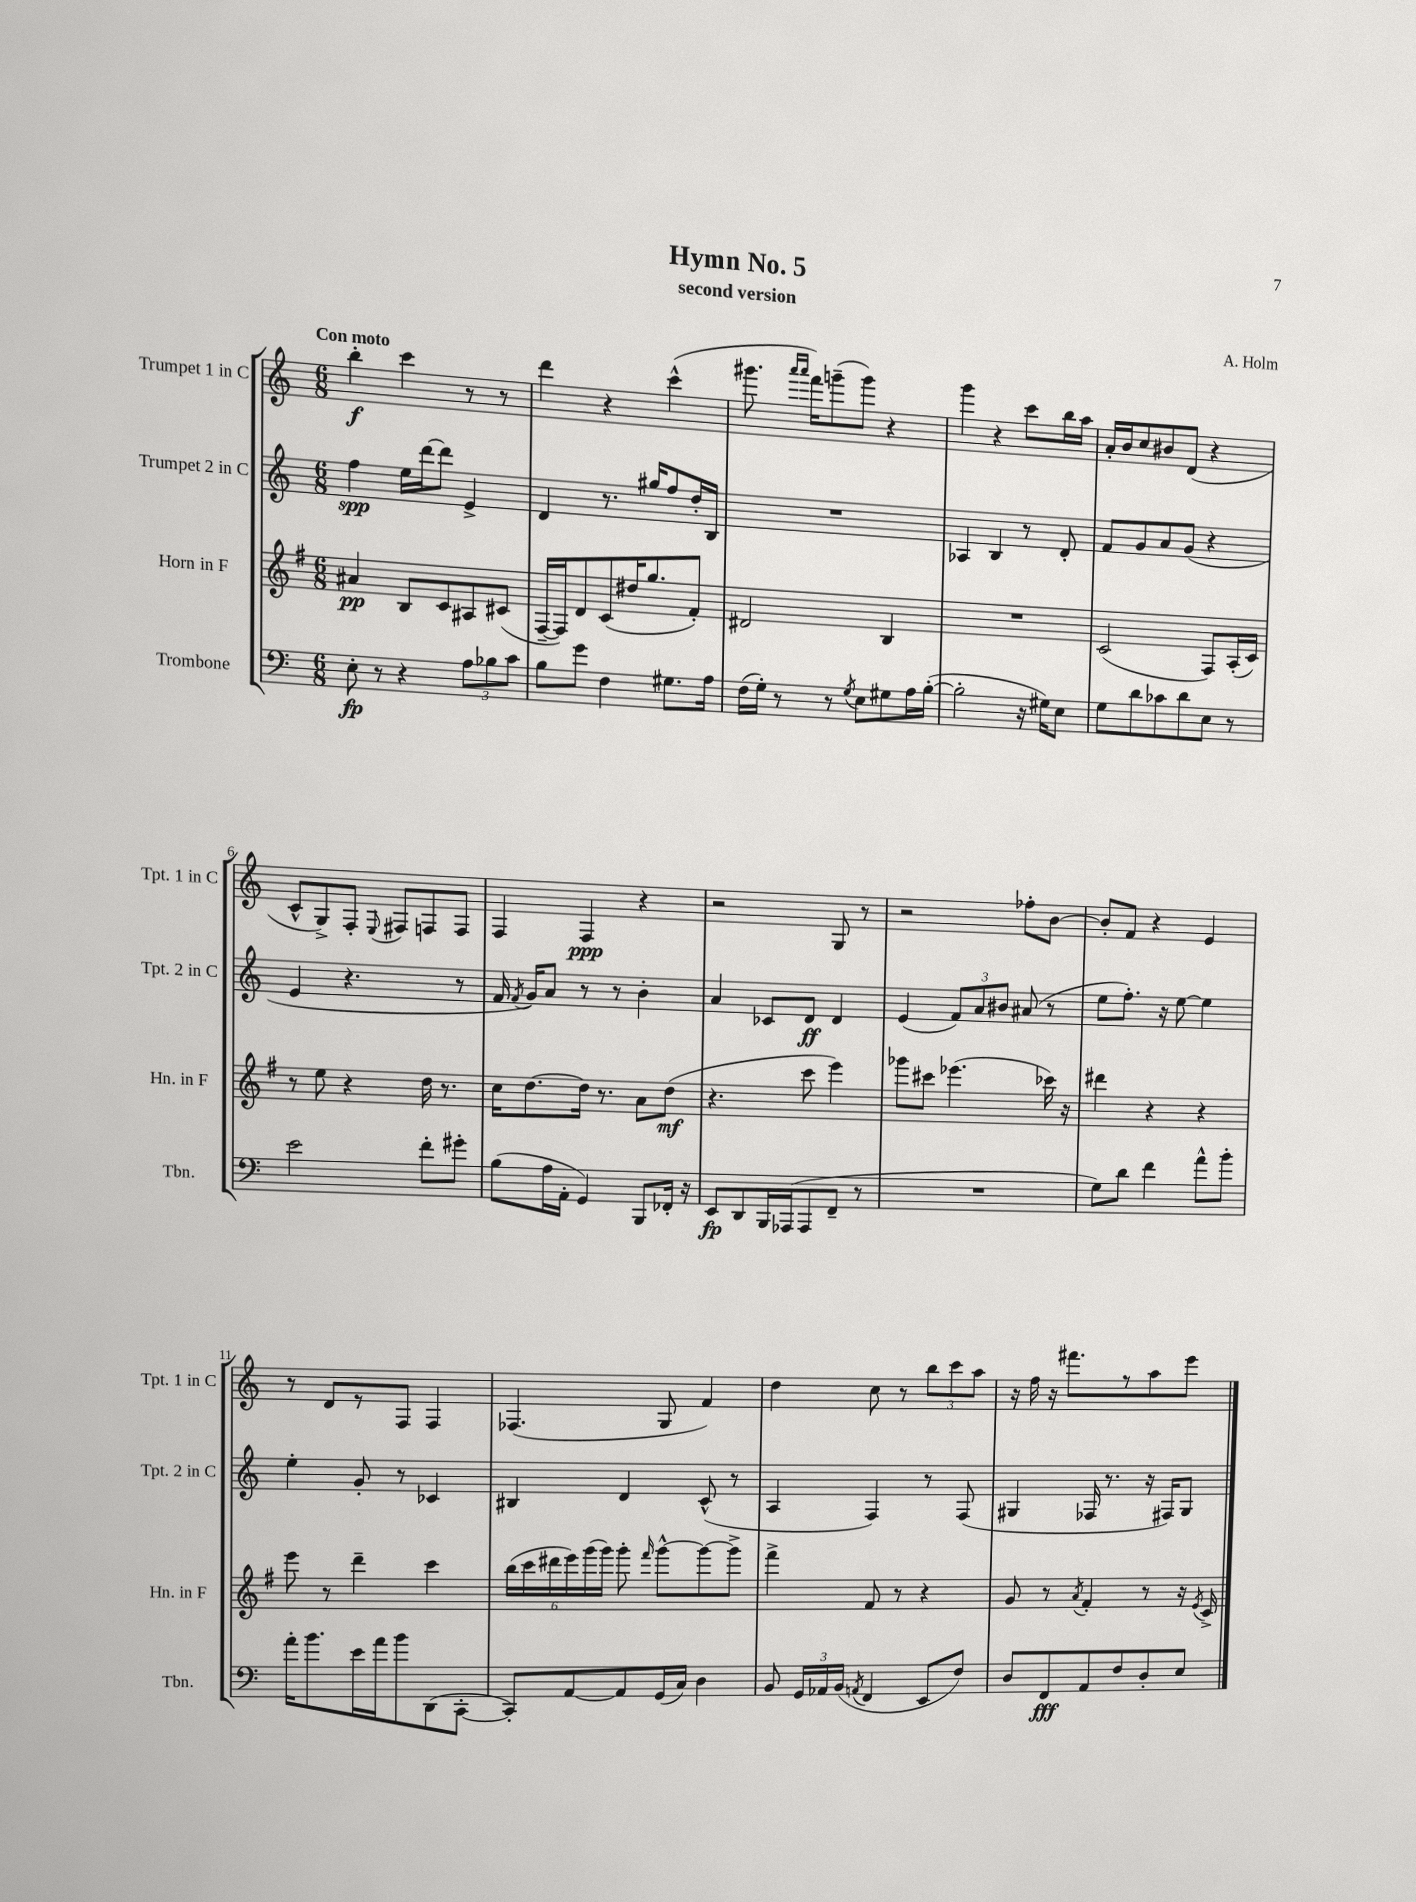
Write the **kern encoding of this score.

**kern	**kern	**kern	**kern
*staff4	*staff3	*staff2	*staff1
*clefF4	*clefG2	*clefG2	*clefG2
*k[]	*k[f#]	*k[]	*k[]
*M6/8	*M6/8	*M6/8	*M6/8
8E'	4a#	4ff	4bb'
8r	.	.	.
4r	8B	16ee	4ccc
.	.	[16ddd	.
.	8c	8ddd]	.
12A	8A#	4e^	8r
12B-	.	.	.
.	(8c#	.	8r
12c	.	.	.
=	=	=	=
8B	[16F#~	4d	4ddd
.	16F#])	.	.
8g	8d	.	.
4F	(8c	8.r	4r
.	16dd#	.	.
.	8.gg	16gg#	.
8.G#	.	8ff	(4ccc^^
.	8f#')	16dd'	.
16A	.	16B	.
=	=	=	=
(16F	2d#	2.r	8.ggg#
16G')	.	.	.
8r	.	.	.
.	.	.	16qqaaa
.	.	.	16qqaaa
.	.	.	16fff)
8r	.	.	(8ggg~
8qG	.	.	.
8E	.	.	8ggg)
8G#	4B	.	4r
16A	.	.	.
([16B'	.	.	.
=	=	=	=
2B']	2.r	4A-	4ggg
.	.	4B	4r
16r	.	8r	8ccc
16G#)	.	.	.
8E	.	8d'	16bb
.	.	.	16aa
=	=	=	=
8G	(2c	8f	16a'
.	.	.	16b
8d	.	8g	8cc
8c-	.	8a	8b#
8d	.	(8g	(8d
8E	8F#)	4r	4r
8r	(16A'	.	.
.	16c)	.	.
=	=	=	=
2e	8r	4e	8c^^
.	8ee	.	8G^)
.	4r	4.r	8F'
.	.	.	8qqE
.	.	.	8F#
8f'	16dd	.	8F
.	8.r	.	.
8g#'	.	8r	8F
=	=	=	=
(8B	16cc	16f	4F
.	.	8qf	.
.	[8.dd	16g)	.
16A	.	8a	.
16AA'	.	.	.
4GG)	16dd]	8r	4F
.	8.r	.	.
.	.	8r	.
8BBB	8a	4b'	4r
16FF-'	(8dd	.	.
16r	.	.	.
=	=	=	=
8EE	4.r	4a	2r
8DD	.	.	.
16BBB	.	8c-	.
(16AAA-	.	.	.
8AAA-	8ccc	8d	.
8FF~	4eee)	4d	8G
8r	.	.	8r
=	=	=	=
2.r	8ggg-	(4e	2r
.	8ccc#	.	.
.	(4.eee-	12f)	.
.	.	12a	.
.	.	12b#	.
.	.	(8a#	8ff-'
.	16ccc-)	8r	[8b
.	16r	.	.
=	=	=	=
8G)	4ddd#	8ee	8b']
8d	.	8.ff')	8f
4f	4r	.	4r
.	.	16r	.
.	.	[8ee	.
8a^^	4r	4ee]	4e
8b'	.	.	.
=	=	=	=
16a'	8eee	4ee'	8r
8.b	.	.	.
.	8r	.	8d
16e	4ddd~	8g'	8r
16a	.	.	.
8b	.	8r	8F
(8DD	4ccc	4c-	4F
[8CC'	.	.	.
=	=	=	=
8CC'])	(24bb	4B#	(4.F-
.	24ccc	.	.
.	24ddd#	.	.
[8AA	24eee)	.	.
.	(24ggg	.	.
.	24ggg)	.	.
8AA]	8ggg'	4d	.
.	16qqfff#	.	.
(16GG	[8ggg^^	.	8G
16C)	.	.	.
4D	8ggg_	(8c^^	4f)
.	8ggg^]	8r	.
=	=	=	=
8BB	4fff#^	4A	4dd
24GG	.	.	.
24AA-	.	.	.
(24BB	.	.	.
8qAA	.	.	.
4FF	8f#	4F)	8cc
.	8r	.	8r
8EE	4r	8r	12bb
.	.	.	12ccc
8F)	.	(8F	.
.	.	.	12aa
=	=	=	=
8D	8g	4G#	16r
.	.	.	16ff
8FF	8r	.	16r
.	.	.	8.fff#
.	8qa	.	.
8AA	4f#'	16F-	.
.	.	8.r	.
8F	.	.	8r
8D'	8r	16r	8aa
.	.	16F#)	.
8E	16r	8G#	8eee
.	8qe	.	.
.	16c^	.	.
==	==	==	==
*-	*-	*-	*-
